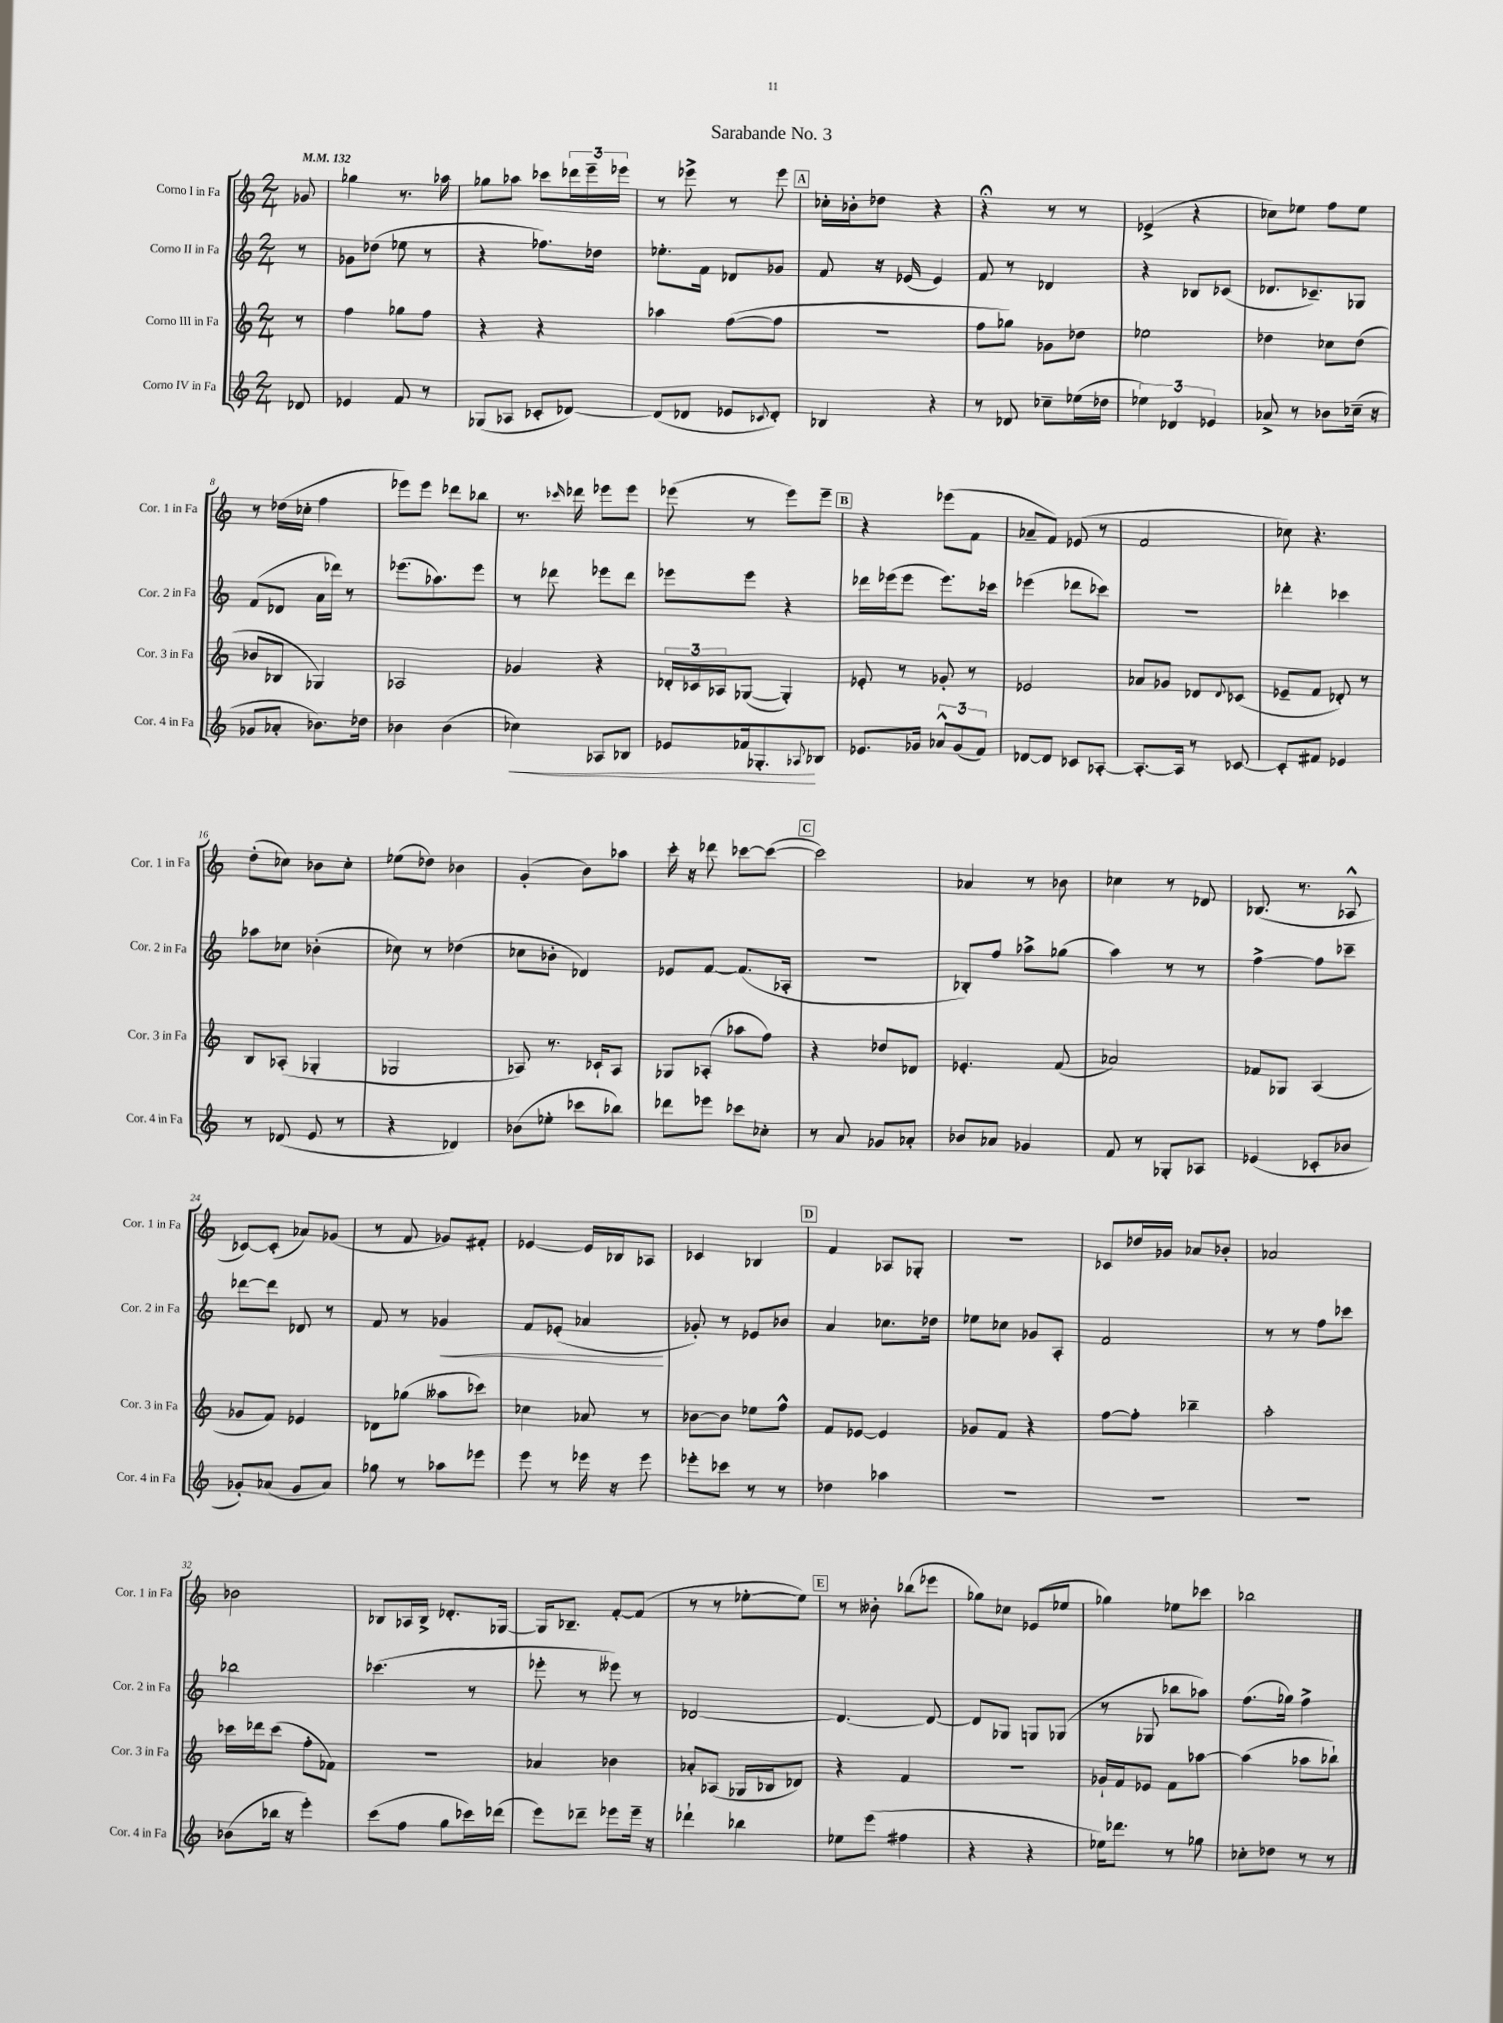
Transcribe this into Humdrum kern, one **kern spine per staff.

**kern	**dynam	**kern	**kern	**dynam	**kern
*part4	*part4	*part3	*part2	*part2	*part1
*staff4	*staff4	*staff3	*staff2	*staff2	*staff1
*I"Corno IV in Fa	*	*I"Corno III in Fa	*I"Corno II in Fa	*	*I"Corno I in Fa
*I'Cor. 4 in Fa	*	*I'Cor. 3 in Fa	*I'Cor. 2 in Fa	*	*I'Cor. 1 in Fa
*clefG2	*	*clefG2	*clefG2	*	*clefG2
*k[]	*	*k[]	*k[]	*	*k[]
*M2/4	*	*M2/4	*M2/4	*	*M2/4
*MM132	*	*MM132	*MM132	*	*MM132
=	=	=	=	=	=
8d-X/	.	8r	8r	.	8g-X/
=1	=1	=1	=1	=1	=1
4e-X/	.	4ff\	8g-X\L	.	4gg-X\
.	.	.	(8dd-X\J	.	.
8f/	.	8gg-X\L	8ee-X\	.	8.r
8r	.	8ff\J	8r	.	.
.	.	.	.	.	16aa-X\
=2	=2	=2	=2	=2	=2
(8G-X/L	.	4r	4r	.	8gg-X\L
8A-X/J	.	.	.	.	8aa-X\J
8c-X'/L	.	4r	8.ff-X\L)	.	8ccc-X\L
[8d-X/J)	.	.	.	.	24ddd-X\L
.	.	.	.	.	24eee~\
.	.	.	16dd-X\Jk	.	.
.	.	.	.	.	24eee-X\JJ
=3	=3	=3	=3	=3	=3
(8d-/L]	.	4aa-X\	8.ee-X'\L	.	8r
8d-X/J	.	.	.	.	8eee-X^\
.	.	.	16f\Jk	.	.
8e-X/L	.	([8ff\L	8d-X/L	.	8r
8qqc-X/	.	.	.	.	.
8d-'/J)	.	8ff\J]	8g-X/J	.	8eee-\
!!LO:REH:place=s1:t=A
=4	=4	=4	=4	=4	=4
4B-X/	.	2r	8f/	.	16cc-X'\LL
.	.	.	.	.	16b-X'\J
.	.	.	16r	.	8dd-X\J
.	.	.	(16e-X/	.	.
4r	.	.	4e-/)	.	4r
=5	=5	=5	=5	=5	=5
8r	.	8ff\L	8f/	.	4r;<
8d-X/	.	8gg-X\J)	8r	.	.
8cc-X~\L	.	8g-X\L	4d-X/	.	8r
(16ee-X\L	.	8dd-X\J	.	.	8r
16dd-X\JJ	.	.	.	.	.
=6	=6	=6	=6	=6	=6
6ee-X\)	.	2ee-X\	4r	.	(4e-X^/
6d-X/	.	.	.	.	.
.	.	.	8B-X/L	.	4r
6e-X/	.	.	.	.	.
.	.	.	(8c-X/J	.	.
=7	=7	=7	=7	=7	=7
8a-X^/	.	4dd-X\	8.d-X/L	.	8cc-X\L)
8r	.	.	.	.	8ee-X\J
.	.	.	8.c-X~/)	.	.
8b-X\L	.	8cc-X\L	.	.	8ff\L
(16cc-X~\Jk	.	(8dd-\J	8G-X/J	.	8ee-\J
16r	.	.	.	.	.
!!LO:LB:g=z
=8	=8	=8	=8	=8	=8
8g-X/L	.	8b-X/L	(8f/L	.	8r
8a-X'/J	.	8B-X/J	8d-X/J	.	(16dd-X\LL
.	.	.	.	.	16cc-X'\JJ
8.b-X\L)	.	4G-X/)	16a\LL	.	4ff\
.	.	.	16ddd-X\JJ)	.	.
.	.	.	8r	.	.
16dd-X\Jk	.	.	.	.	.
=9	=9	=9	=9	=9	=9
4b-X\	.	2A-X/	(8.eee-X\L	.	8eee-X\L)
.	.	.	.	.	8eee-\J
.	.	.	8.aa-X\)	.	.
(4b-\	.	.	.	.	8ddd-X\L
.	.	.	8eee-\J	.	8bb-X\J
=10	=10	=10	=10	=10	=10
!	!LO:HP:b	!	!	!	!
4cc-X\)	<	4g-X/	8r	.	8.r
.	.	.	8ddd-X\	.	.
.	.	.	.	.	16qqccc-X/
.	.	.	.	.	16ddd-X\
8A-X/L	.	4r	8eee-X\L	.	8eee-X\L
8B-X/J	.	.	8ddd-\J	.	8eee-\J
=11	=11	=11	=11	=11	=11
8e-X/L	.	24d-X'/LL	8eee-X\L	.	(8eee-X\
.	.	24c-X/	.	.	.
.	.	24A-X/J	.	.	.
16f-X/k	.	([8G-X/J	8eee-\J	.	8r
8.G-X'/	.	.	.	.	.
.	.	4G-'/])	4r	.	8eee-\L)
8qqA-X/	.	.	.	.	.
8B-X/J	[	.	.	.	8eee-~\J
!!LO:REH:place=s1:t=B
=12	=12	=12	=12	=12	=12
8.e-X/L	.	8e-X'/	16ddd-X\LL	.	4r
.	.	.	(16eee-X\J	.	.
.	.	8r	8eee-\J	.	.
16g-X/Jk	.	.	.	.	.
12a-X^^/L	.	8g-X'/	8.eee-\L)	.	(8eee-X\L
(12g-/	.	.	.	.	.
.	.	8r	.	.	8f\J
12f/J)	.	.	.	.	.
.	.	.	16ccc-X\Jk	.	.
=13	=13	=13	=13	=13	=13
[8d-X/L	.	2e-X/	(4eee-X\	.	8a-X~/L
8d-/J]	.	.	.	.	8f/J)
8c-X/L	.	.	8ddd-X\L	.	(8e-X/
[8A-X'/J	.	.	8ccc-X\J)	.	8r
=14	=14	=14	=14	=14	=14
8.A-'/L_	.	8a-X/L	2r	.	2f/
.	.	8g-X/J	.	.	.
16A-/Jk]	.	.	.	.	.
8r	.	8d-X/L	.	.	.
.	.	8qqd-/	.	.	.
[8c-X/	.	(8c-X/J	.	.	.
=15	=15	=15	=15	=15	=15
8c-'/L]	.	8e-X~/L	4ddd-X'\	.	8cc-X\)
8f#X/J	.	8f/J	.	.	4.r
4e-X/	.	8d-X'/)	4ccc-X\	.	.
.	.	8r	.	.	.
!!LO:LB:g=z
=16	=16	=16	=16	=16	=16
8r	.	8B/L	8aa-X\L	.	(8dd'\L
(8d-X/	.	(8A-X'/J	8cc-X\J	.	8cc-X\J)
8e/	.	4G-X'/	(4b-X'\	.	8b-X\L
8r	.	.	.	.	8cc-'\J
=17	=17	=17	=17	=17	=17
4r	.	2G-X/	8cc-X\)	.	(8ee-X\L
.	.	.	8r	.	8dd-X\J)
4d-X/)	.	.	(4dd-X\	.	4b-X\
=18	=18	=18	=18	=18	=18
(8b-X\L	.	8A-X/)	8cc-X\L	.	(4g'/
8ee-X'\J	.	8.r	8b-X'\J	.	.
8ccc-X\L	.	.	4d-X/)	.	8b\L)
.	.	16c-X`/KL	.	.	.
8bb-X\J)	.	8A-/J	.	.	8aa-X\J
=19	=19	=19	=19	=19	=19
8ddd-X\L	.	8G-X/L	8e-X/L	.	16ccc'\
.	.	.	.	.	16r
8eee-X\J	.	(8A-X'/J	[8f/J	.	8ddd-X\
8ccc-X\L	.	8aa-X\L	(8.f/L]	.	[8ccc-X\L
8cc-X'\J	.	8ff\J)	.	.	(8ccc-\J_
.	.	.	16A-X'/Jk	.	.
!!LO:REH:place=s1:t=C
=20	=20	=20	=20	=20	=20
8r	.	4r	2r	.	2ccc-\])
8a/	.	.	.	.	.
8g-X/L	.	8dd-X/L	.	.	.
8a-X'/J	.	8d-X/J	.	.	.
=21	=21	=21	=21	=21	=21
8b-X/L	.	4.e-X'/	8B-X'/L)	.	4a-X/
8a-X/J	.	.	8ff/J	.	.
4g-X/	.	.	8aa-X^\L	.	8r
.	.	(8f/	(8gg-X\J	.	8b-X\
=22	=22	=22	=22	=22	=22
8f/	.	2a-X/)	4aa\)	.	4cc-X\
8r	.	.	.	.	.
8G-X'/L	.	.	8r	.	8r
8A-X/J	.	.	8r	.	8d-X/
=23	=23	=23	=23	=23	=23
(4e-X/	.	8f-X/L	[4ff^\	.	(8.B-X/
.	.	8G-X/J	.	.	.
.	.	.	.	.	8.r
8c-X'/L	.	(4A/	8ff\L]	.	.
8b-X/J	.	.	8ccc-X~\J	.	8A-X^^/
!!LO:LB:g=z
=24	=24	=24	=24	=24	=24
8g-X'/L)	.	8g-X/L	[8ddd-X\L	.	[8c-X/L)
(8a-X/J	.	8f/J)	8ddd-\J]	.	(8c-'/J]
8g-/L	.	4e-X/	8d-X/	.	8a-X/L)
8a-/J)	.	.	8r	.	(8g-X/J
=25	=25	=25	=25	=25	=25
8gg-X\	.	8d-X\L	8f/	.	8r
8r	.	(8gg-X\J	8r	.	8f/
!	!	!	!	!LO:HP:b	!
8aa-X\L	.	8aa--X\L	4g-X/	<	8g-X/L)
8eee-X\J	.	8ccc-X\J)	.	.	8f#X'/J
=26	=26	=26	=26	=26	=26
8eee\	.	4cc-X\	8f/L	.	[4e-X/
8r	.	.	(8e-X'/J	.	.
16eee-X\	.	8a-X/	4a-X/	.	16e-/LL]
16r	.	.	.	.	16B-X/J
8eee-\	.	8r	.	.	8A-X/J
.	.	.	.	[	.
=27	=27	=27	=27	=27	=27
8eee-X'\L	.	[8b-X\L	8g-X'/)	.	4c-X/
8ccc-X\J	.	8b-\J]	8r	.	.
8r	.	8ee-X\L	8e-X/L	.	4B-X/
8r	.	8ff^^\J	8b-X/J	.	.
!!LO:REH:place=s1:t=D
=28	=28	=28	=28	=28	=28
4dd-X\	.	8f/L	4a/	.	4f/
.	.	[8e-X/J	.	.	.
4aa-X\	.	4e-/]	8.cc-X\L	.	8A-X/L
.	.	.	.	.	8G-X'/J
.	.	.	16dd-X\Jk	.	.
=29	=29	=29	=29	=29	=29
2r	.	8g-X/L	8ee-X\L	.	2r
.	.	8f/J	8cc-X\J	.	.
.	.	4r	8g-X/L	.	.
.	.	.	8A'/J	.	.
=30	=30	=30	=30	=30	=30
2r	.	[8ff\L	2f/	.	8c-X/L
.	.	8ff'\J]	.	.	16dd-X/L
.	.	.	.	.	16g-X/JJ
.	.	4bb-X~\	.	.	8a-X/L
.	.	.	.	.	8b-X'/J
=31	=31	=31	=31	=31	=31
2r	.	2aa'\	8r	.	2a-X/
.	.	.	8r	.	.
.	.	.	8ff\L	.	.
.	.	.	8ccc-X\J	.	.
!!LO:LB:g=z
=32	=32	=32	=32	=32	=32
(8b-X\L	.	16ccc-X\LL	2bb-X\	.	2b-X\
.	.	16ddd-X\J	.	.	.
16bb-X\Jk	.	(8ccc-\J	.	.	.
16r	.	.	.	.	.
4eee'\)	.	8ff'\L	.	.	.
.	.	8f-X\J)	.	.	.
=33	=33	=33	=33	=33	=33
(8ccc\L	.	2r	(4.ccc-X\	.	8B-X/L
8ff\J	.	.	.	.	16A-X/L
.	.	.	.	.	16B-^/JJ
8gg\L	.	.	.	.	8.d-X'/L
16ccc-X\L)	.	.	8r	.	.
(16ddd-X\JJ	.	.	.	.	[16G-X/Jk
=34	=34	=34	=34	=34	=34
8eee\L)	.	4a-X/	8eee-X'\	.	16G-/KL]
.	.	.	.	.	8.B-X~/J
8ddd-X~\J	.	.	8r	.	.
8eee-X\L	.	4b-X\	8eee--X\)	.	[8f'/L
16eee-~\Jk	.	.	8r	.	(8f/J]
16r	.	.	.	.	.
=35	=35	=35	=35	=35	=35
4ddd-X`\	.	8a-X'/L	[2d-X/	.	8r
.	.	(8A-X/J	.	.	8r
4bb-X\	.	16G-X/LL	.	.	[8ee-X'\L
.	.	16B-X/J	.	.	.
.	.	8d-X/J)	.	.	8ee-\J])
!!LO:REH:place=s1:t=E
=36	=36	=36	=36	=36	=36
8ee-X\L	.	4r	4.d-/_	.	8r
(8eee\J	.	.	.	.	8b--X'\
4ff#X\	.	4f/	.	.	(8bb-X\L
.	.	.	8d-/_	.	8eee-X\J
=37	=37	=37	=37	=37	=37
4r	.	2r	8d-/L]	.	8gg-X\L)
.	.	.	8G-X/J	.	8cc-X\J
4r	.	.	8Gn/L	.	(8e-X/L
.	.	.	(8G-X/J	.	8ee-X/J
=38	=38	=38	=38	=38	=38
16ee-X\KL)	.	16g-X`/LL	8r	.	4gg-X\)
8.ddd-X\J	.	16f/J	.	.	.
.	.	8e-X/J	8G-X/	.	.
8r	.	8f\L	8bb-X\L	.	8ee-X\L
8gg-X\	.	[8aa-X\J	8aa-X\J)	.	8ccc-X\J
=39	=39	=39	=39	=39	=39
8cc-X'\L	.	(4aa-\]	(8.ff\L	.	2bb-X\
8dd-X\J	.	.	.	.	.
.	.	.	16gg-X\Jk)	.	.
8r	.	8aa-X\L	4ff^\	.	.
8r	.	8bb-X`\J)	.	.	.
==	==	==	==	==	==
*-	*-	*-	*-	*-	*-
